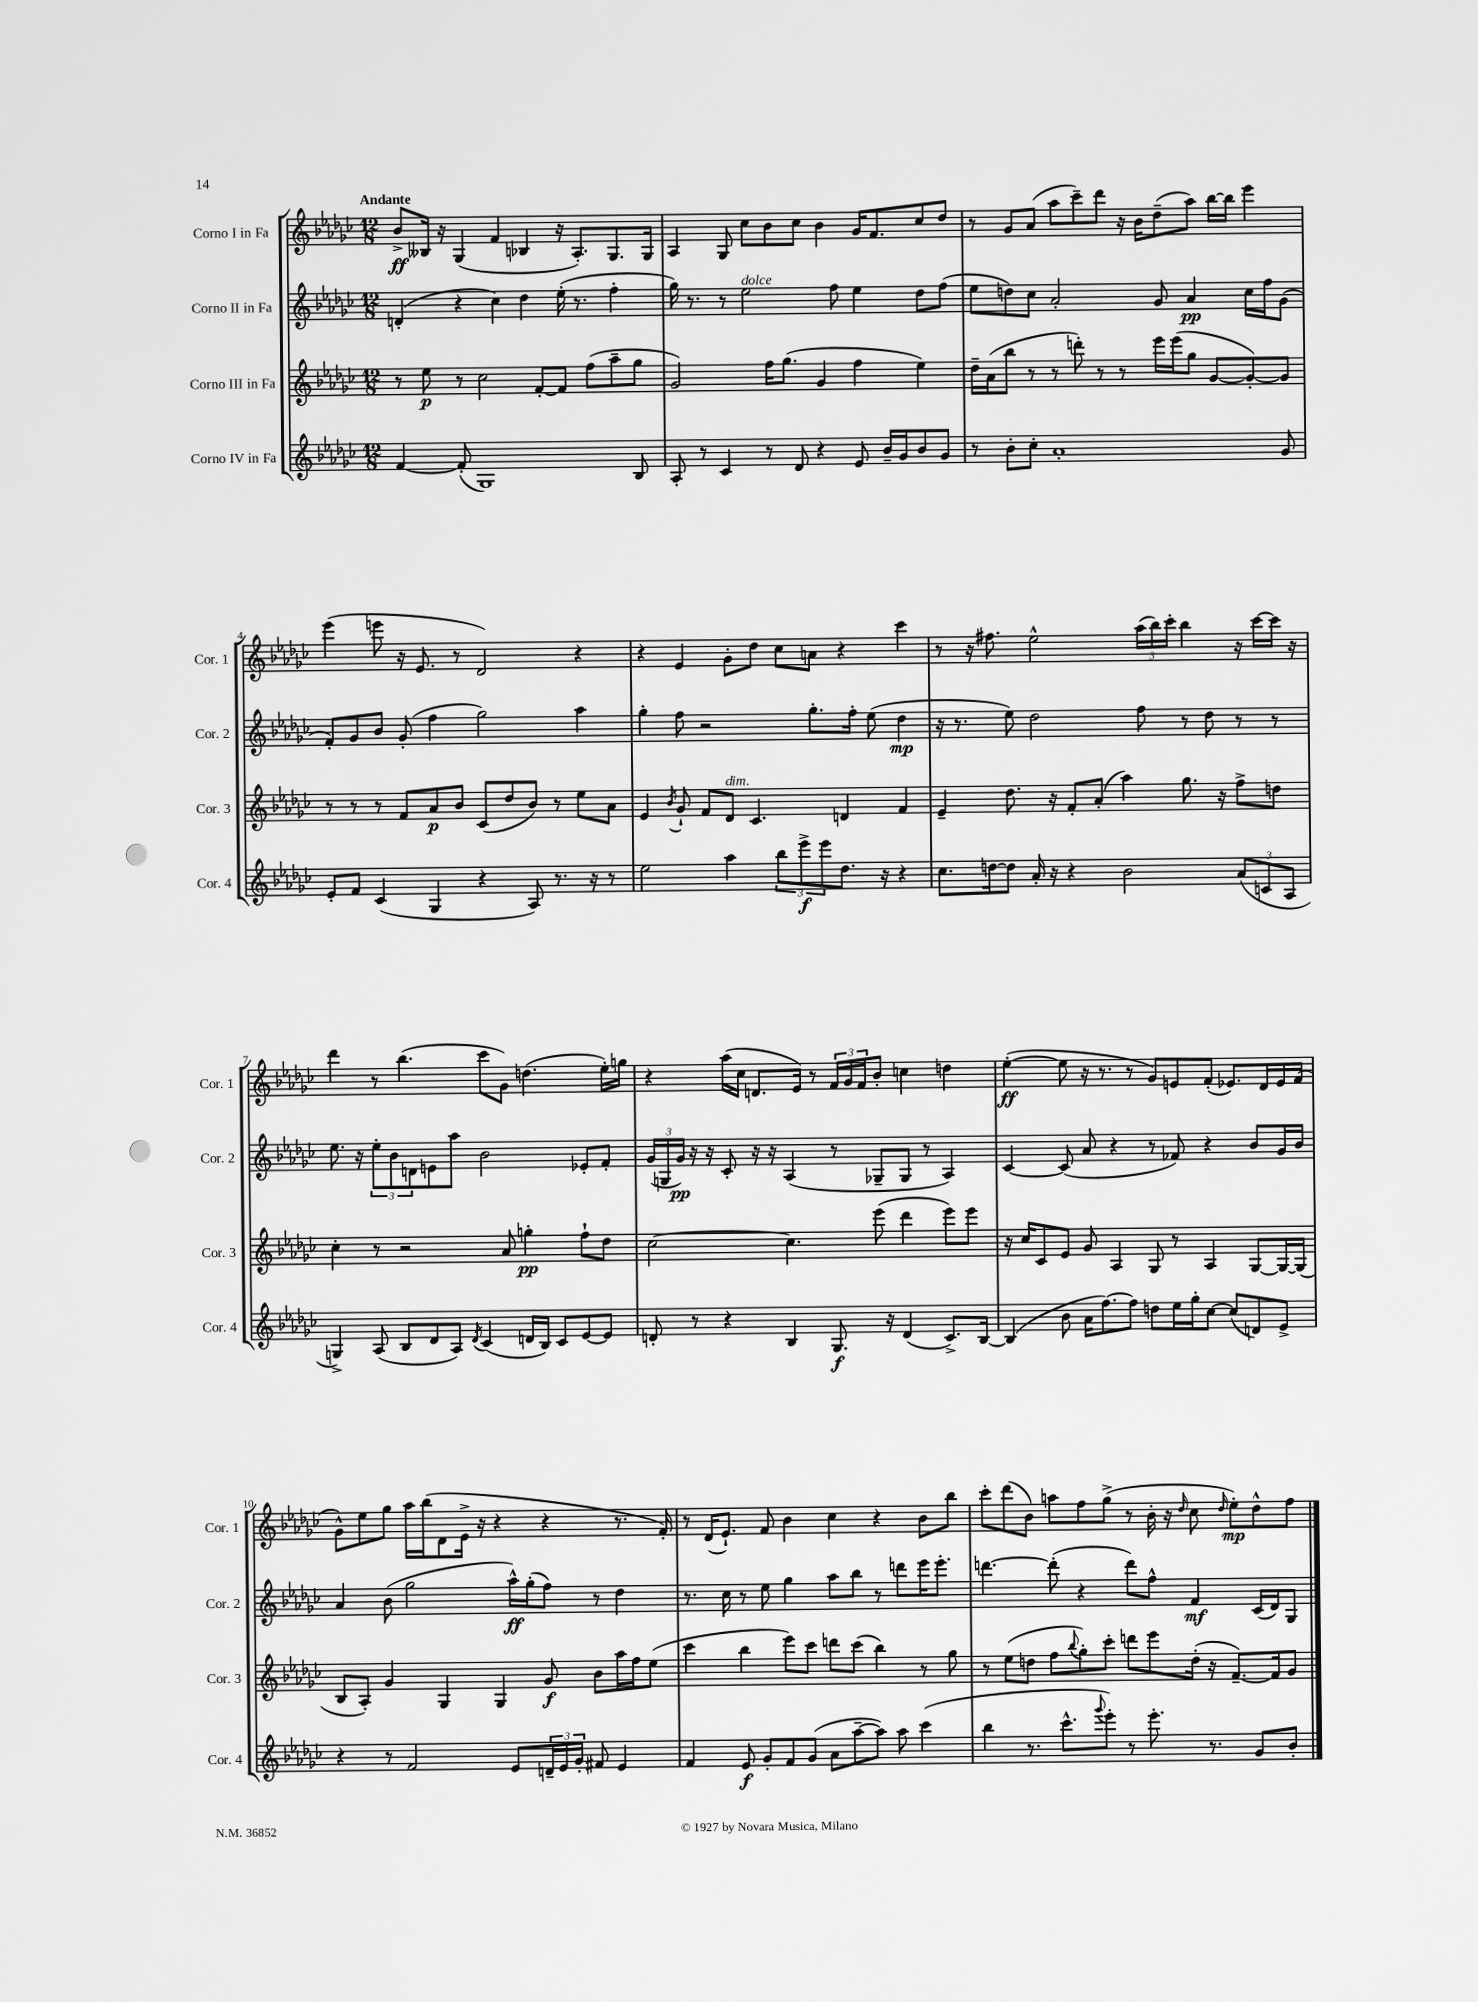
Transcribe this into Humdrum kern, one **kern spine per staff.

**kern	**kern	**kern	**kern
*staff4	*staff3	*staff2	*staff1
*clefG2	*clefG2	*clefG2	*clefG2
*k[b-e-a-d-g-c-]	*k[b-e-a-d-g-c-]	*k[b-e-a-d-g-c-]	*k[b-e-a-d-g-c-]
*M12/8	*M12/8	*M12/8	*M12/8
[4f	8r	(4d'	8b-^
.	8ee-	.	16B--
.	.	.	16r
(8f']	8r	4r	(4G-
1G-)	2cc-	.	.
.	.	4cc-)	4f
.	.	4dd-	4B-
.	[8f'	.	.
.	8f]	(16ee-'	16r
.	.	8.r	8.A-')
.	(8ff	.	.
.	8aa-~	4ff'	8.G-
8B-	8gg-	.	.
.	.	.	16G-
=	=	=	=
8A-'	2g-)	16gg-)	4A-
.	.	8.r	.
8r	.	.	.
4c-	.	8r	8G-
.	.	2ee-	8cc-
8r	16ff	.	8b-
.	(8.gg-	.	.
8d-	.	.	8cc-
4r	4g-	.	4b-
.	.	8ff	.
8e-	4ff	4ee-	16g-
.	.	.	8.f
16b-~	.	.	.
16g-	.	.	.
8b-	4ee-)	8dd-	8cc-
8g-	.	(8ff	8dd-
=	=	=	=
8r	16dd-~	8ee-	8r
.	(16a-	.	.
8b-'	8bb-	8dd)	8g-
8cc-'	8r	8cc-	(8a-
1a-'	8r	2a-'	8aa-
.	8ddd')	.	8ccc-~)
.	8r	.	8ddd-
.	8r	.	16r
.	.	.	16b-
.	16eee-	8g-	(8dd-~
.	(16eee-	.	.
.	8gg-	4a-	8aa-)
.	[8g-	.	[16bb-
.	.	.	16bb-]
.	8g-'_)	16cc-	4eee-
.	.	16ff	.
8g-	8g-]	(8g-	.
=	=	=	=
8e-'	8r	8f')	(4eee-
8f	8r	8g-	.
(4c-	8r	8b-	8eee
.	8f	(8g-'	16r
.	.	.	8.e-
4G-	8a-	4ff	.
.	8b-	.	8r
4r	(8c-	2gg-)	2d-)
.	8dd-	.	.
8A-)	8b-)	.	.
8.r	8r	.	.
.	8ee-	4aa-	4r
16r	.	.	.
8r	8a-	.	.
=	=	=	=
2ee-	4e-	4gg-'	4r
.	8qb-	.	.
.	8g-`	8ff	4e-
.	8f	2r	.
4aa-	8d-	.	8g-'
.	4.c-	.	8dd-
12bb-	.	.	8cc-
12eee-^	.	.	.
.	.	8.gg-'	8a
12eee-	.	.	.
8.dd-	4d	.	4r
.	.	16ff'	.
.	.	(8ee-	.
16r	.	.	.
4r	4f	4dd-	4ccc-
=	=	=	=
8.cc-	4e-~	16r	8r
.	.	8.r	.
.	.	.	16r
[16dd	.	.	8.ff#
8dd]	8.dd-	8ee-)	.
16a-'	.	2dd-	2ee-^^
16r	16r	.	.
4r	8f'	.	.
.	(8a-'	.	.
2b-	4aa-)	.	.
.	.	8ff	(24aa-
.	.	.	24bb-)
.	.	.	24ccc-'
.	8.gg-	8r	4bb-
.	.	8dd-	.
.	16r	.	.
(12a-	8ff^	8r	16r
.	.	.	[16ccc-
12c	.	.	.
.	8dd	8r	16ccc-]
12A-	.	.	.
.	.	.	16r
=	=	=	=
4G^)	4cc-'	8.ee-	4ddd-
.	.	16r	.
(8A-	8r	12ee-'	8r
.	.	12b-	.
8B-	2r	.	(4.bb-
.	.	12d	.
8d-	.	8e	.
8A-)	.	8aa-	.
8qd-	.	.	.
(4c-	.	2b-	8ccc-
.	8a-	.	8g-)
16d	4gg'	.	(4.dd
16B-)	.	.	.
8c-	.	.	.
[8e-	8ff`	8e-'	.
8e-]	8dd-	8f'	16ee-')
.	.	.	16gg
=	=	=	=
8d'	[2cc-	(24g-	4r
.	.	24G	.
.	.	24g-)	.
8r	.	16r	.
.	.	16r	.
4r	.	8c-'	(16aa-
.	.	.	16cc-
.	.	16r	8.d
.	.	16r	.
4B-	4.cc-]	(4A-	.
.	.	.	16e-)
.	.	.	8r
8.G-	.	8r	24f
.	.	.	24g-
.	.	.	24f
.	(8eee-	8G-~	8b-'
16r	.	.	.
(4d	4ddd-	8G-	4cc
.	.	8r	.
8.c-^)	8eee-)	4A-)	4dd
.	8eee-	.	.
[16B-	.	.	.
=	=	=	=
(4B-]	16r	[4c-	([4ee-'
.	16cc-	.	.
.	8c-	.	.
8b-	8e-	(8c-]	8ee-]
16a-	8g-	8a-	16r
[8.ff)	.	.	8.r
.	4A-	4r	.
8ff]	.	.	8r
8dd	8G-	8r	8g-)
16ee-	8r	8f-)	8e
16gg-'	.	.	.
[8cc-	4A-	4r	(8f'
(8cc-]	.	.	8.e-)
8d)	[8G-	8b-	.
.	.	.	16d-
8e-^	16G-_	16g-	16e-
.	(16G-]	16b-	(16f
=	=	=	=
4r	8B-	4a-	8g-^^)
.	8A-')	.	8ee-
8r	4g-	(8b-	8gg-
2f	.	2gg-	16aa-
.	.	.	(16bb-
.	4G-	.	8d-
.	.	.	16e-^
.	.	.	16r
.	4G-	.	4r
8e-	.	16aa-^^)	.
.	.	(16gg-'	.
24d~	8g-	8ff)	4r
24e-	.	.	.
24g-'	.	.	.
8f#	8b-	8r	.
4e-	16aa-	4dd-	8.r
.	16ff	.	.
.	(8ee-	.	.
.	.	.	16f')
=	=	=	=
4f	4ccc-	8.r	8r
.	.	.	(16d-
.	.	16cc-	8.e-`)
8e-	4bb-	8r	.
8g-'	.	8ee-	8f
8f	8eee-)	4gg-	4b-
(8g-	8ccc-	.	.
8a-	8ddd	8aa-	4cc-
[8aa-~	(8ccc-	8bb-	.
8aa-])	4bb-)	8r	4r
8aa-	.	8ddd	.
(4ccc-	8r	16eee-	8b-
.	.	8.eee-'	.
.	8gg-	.	8bb-
=	=	=	=
4bb-	8r	[4.ddd	8ccc-'
.	(8ee-	.	(8ddd-
8.r	8dd	.	8b-)
.	8ff	(8ddd']	8aa
8.ccc-^^	.	.	.
.	8qqbb-	.	.
.	8gg-')	4r	8ff
8qqggg-	.	.	.
8eee-')	8ccc-'	.	(8gg-^
8r	8ddd	8ddd)	8r
8.eee-'	8eee-	8ff^^	16b-'
.	.	.	16r
.	.	.	16qqdd-
.	(16dd'	4f	8cc-
8.r	16r	.	.
.	.	.	16qqdd-
.	[8.f~)	.	8ee-')
8g-	.	(16c-	8dd-^^
.	16f]	16d-)	.
8b-'	8g-	8G-	8ff
==	==	==	==
*-	*-	*-	*-
